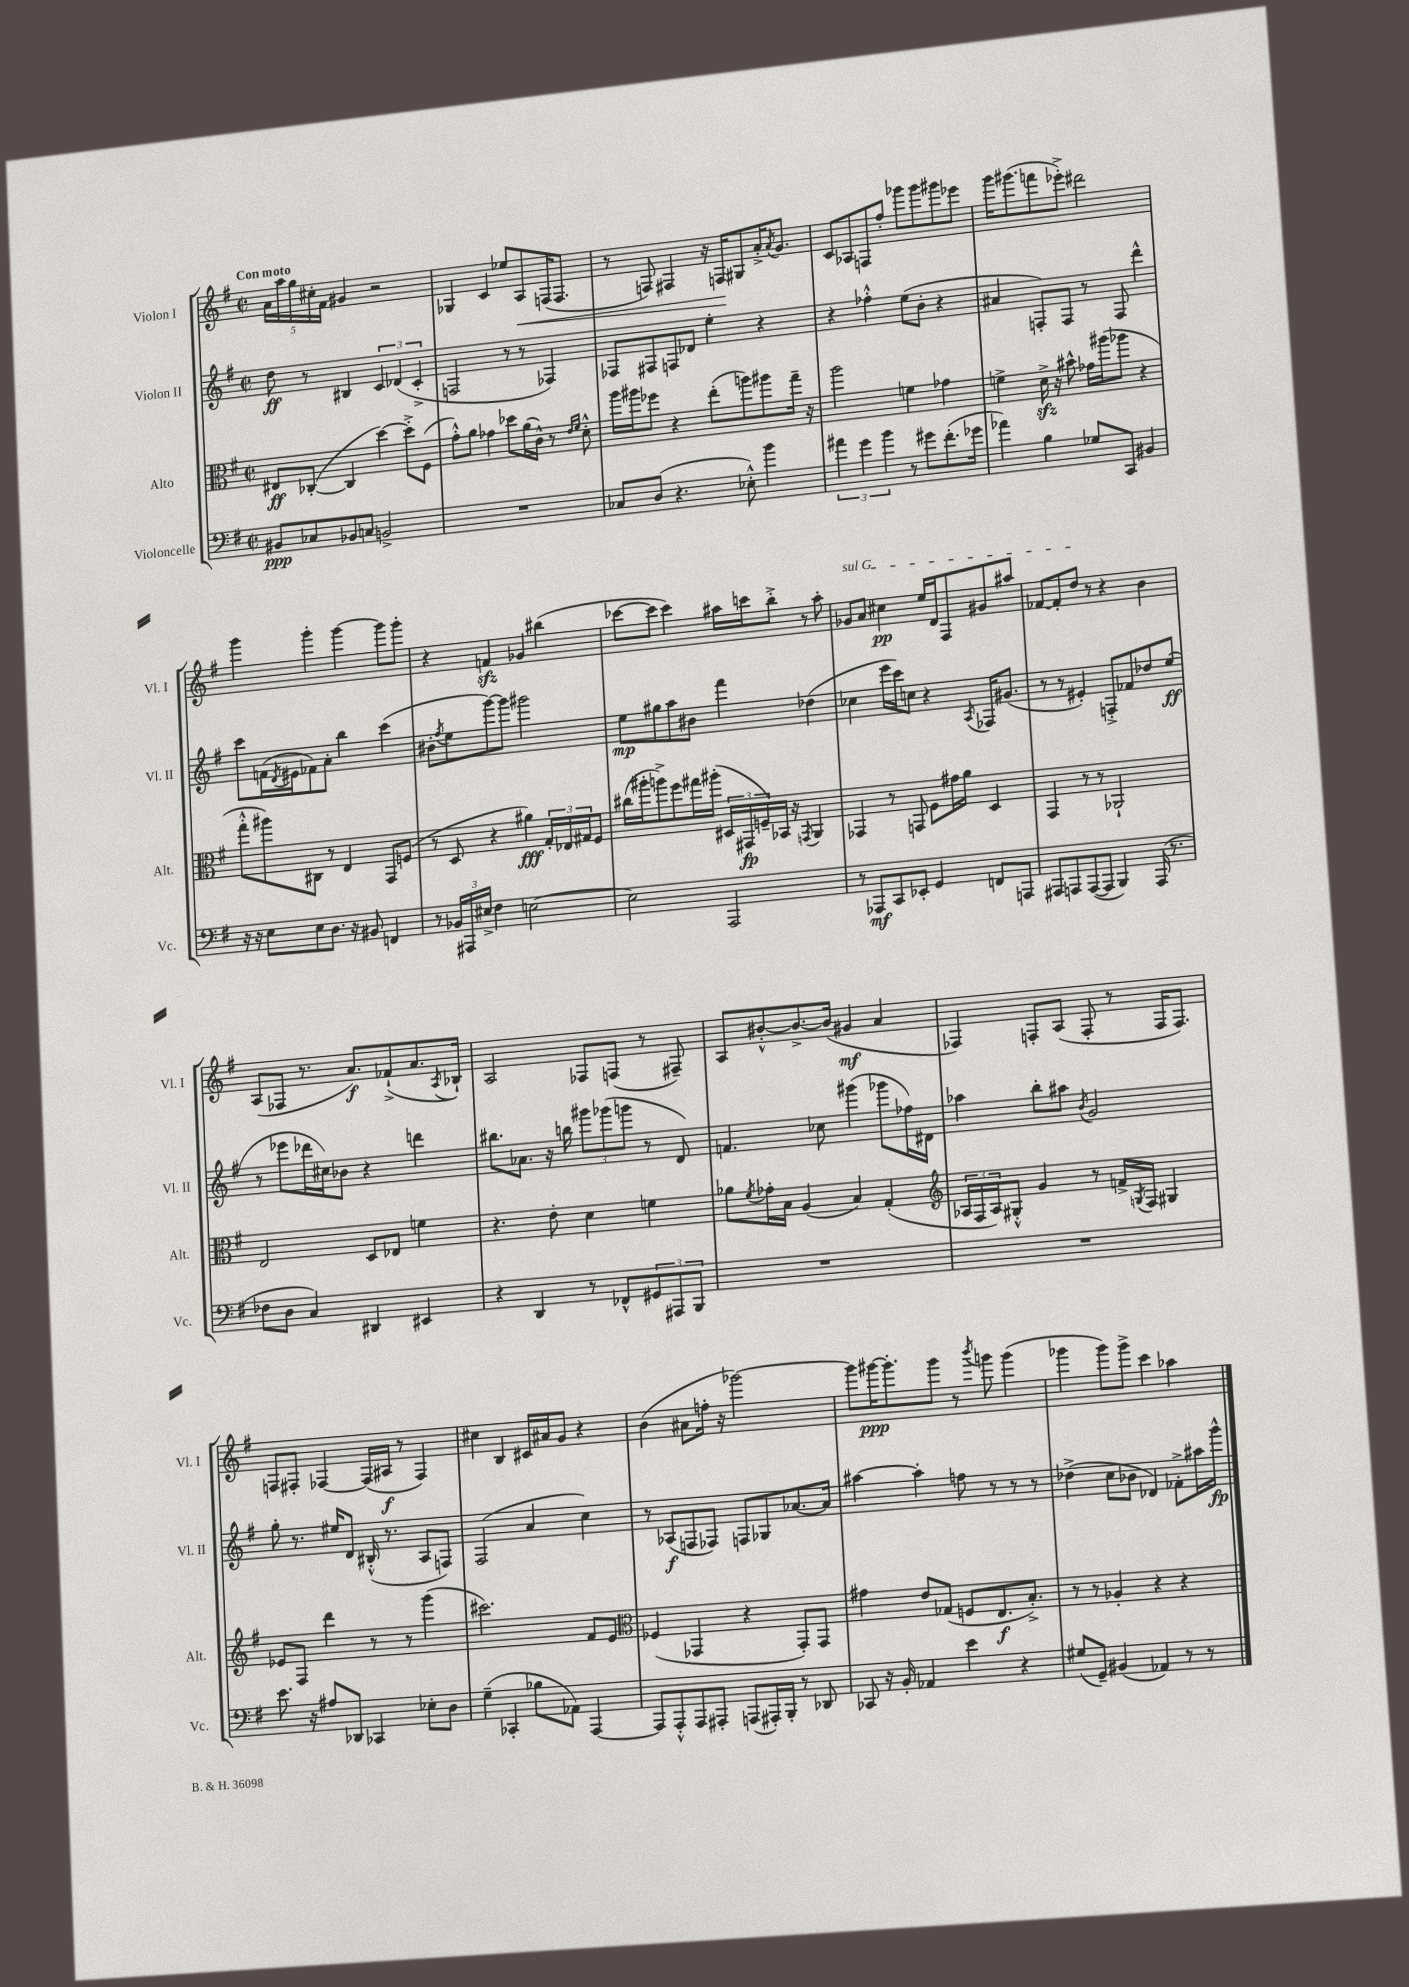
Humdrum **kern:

**kern	**kern	**kern	**kern
*staff4	*staff3	*staff2	*staff1
*clefF4	*clefC3	*clefG2	*clefG2
*k[f#]	*k[f#]	*k[f#]	*k[f#]
*M2/2	*M2/2	*M2/2	*M2/2
*met(c|)	*met(c|)	*met(c|)	*met(c|)
8BB#	8E#	8dd	20a
.	.	.	20aa
.	.	.	20gg
8C-	([8C-'	8r	.
.	.	.	20cc#'
.	.	.	20f#
8BB-	4C-]	4B#	4g#
8C	.	.	.
2BB^	[4dd)	6c	2r
.	.	(6d-	.
.	8dd'^]	.	.
.	.	6c'^	.
.	(8F#	.	.
=	=	=	=
1r	8g'^^)	2F	4G-
.	8a	.	.
.	4g-	.	4c
.	8dd-	8r	8ee-
.	(16a	8r	8A
.	16c^^)	.	.
.	8r	4F-)	(16F
.	.	.	8.F
.	16qqe	.	.
.	16qqf#	.	.
.	8d'^^	.	.
=	=	=	=
8C-	16aa	8F-	8r
.	16aa#	.	.
(8D	8ff-	8F#	8F)
4.r	4r	8F	4F#
.	.	8d-	.
.	(8ee'	4ee'	16r
.	.	.	16F
8E-'^^)	8aa)	.	8G#
4b	8aa#	4r	16a'^
.	.	.	8qa
.	.	.	8.g
.	16gg~	.	.
.	16r	.	.
=	=	=	=
6a#	2aa	4r	8c
.	.	.	8A-
6g	.	.	.
.	.	4ff-'^^	8F
6b	.	.	.
.	.	.	8ff#'
8r	4f	(8ee	8ggg-
8g#	.	8b'	8ggg-
(8.f#'	4g-	4r	8ggg#
.	.	.	8eee-
16g-	.	.	.
=	=	=	=
4a-)	4f^	4a#	16ggg
.	.	.	(8.ggg#
4B	16d^	8F')	8fff
.	16r	.	.
.	8b#^^	8F	8eee-'^)
8G-	16g-	8r	2ddd#
.	(16aa#	.	.
8CC	8aa-	8F	.
4BB#	4r	4ddd^^	.
=	=	=	=
16r	8gg'^^	8ccc	4ggg
16r	.	.	.
8E	8aa#)	(16f	.
.	.	8qd	.
.	.	16e#	.
8E	8C#	8f-)	4ggg'
8.D	8r	8a'	.
.	4E	4bb	[4ggg
16r	.	.	.
8BB#	.	.	.
4FF	8GG	(4ccc	8ggg]
.	(8F	.	8ggg'
=	=	=	=
8r	8r	8b#'	4r
.	.	8qff#	.
24BB-	8D	8ee	.
24AAA#	.	.	.
24E#^	.	.	.
4F#	4r	[8ggg)	4f
.	.	8ggg]	.
[2E	4a#)	2ggg#	4g-
.	24G'	.	(4bb#
.	24E-	.	.
.	24G#	.	.
.	8F#	.	.
=	=	=	=
2E]	(16cc#	8ee	[8ccc-
.	16aa#'	.	.
.	8aa^)	8gg#	8ccc-]
.	8ff#	8aa	4ccc-)
.	16gg#	8b#	.
.	(16aa#'	.	.
2AAA	24D#	4fff#	16aa#
.	24GG#	.	.
.	.	.	16ccc
.	24F~)	.	.
.	16BB-	.	8bb'^
.	16r	.	.
.	8qGG	.	.
.	4AA	(4dd-	8r
.	.	.	8aa#'
=	=	=	=
8r	4GG-	4cc-	8g-
8AAA-	.	.	8a
8CC	8r	16eee	4cc#
.	.	16ccc)	.
8EE-'	8GG	8cc	.
4GG	8F#	4r	16ee
.	.	.	16d
.	16g#	.	8F#
.	16a	.	.
.	.	8qA	.
8FF	4D	16F-	8g#
.	.	(8.g#	.
8AAA	.	.	8aa#
=	=	=	=
8AAA#	4GG	8r	[8f-
8AAA	.	8r	8f-']
([8AAA	8r	4e#')	8dd
8AAA]	8r	.	8r
4BBB)	2AA-`	8F'^	4r
.	.	8f-	.
(16AAA	.	8dd-	4b
8.r	.	.	.
.	.	(8ee	.
=	=	=	=
8F-	2E	8r	(8A
8D	.	8eee-	8F-
4C)	.	16ddd-	8.r
.	.	16cc#)	.
.	.	8b-	.
.	.	.	8.a)
4DD#	8D	4r	.
.	8E-	.	(8f-`^
4EE#	4f	4ddd	8.a
.	.	.	8qA
.	.	.	16B-`)
=	=	=	=
4r	4.r	8.bb#	2A
.	.	8.a-	.
4DD	.	.	.
.	8e'	16r	.
.	.	16bb	.
8r	4d	12ggg#	8F-
.	.	(12ggg-	.
8FF-^^	.	.	(8F
.	.	12ggg	.
12GG#	4f	8r	8r
12AAA#	.	.	.
.	.	8d)	8F#~)
12BBB	.	.	.
=	=	=	=
1r	8a-	4.f	8A
.	8qf#	.	.
.	16g-'	.	[8b#'^^
.	16B	.	.
.	(4A	.	8.b#^_
.	.	8cc-	.
.	.	.	(16b#]
.	4B)	(4ggg#	4g#
.	(4G'	8ggg-	4a
.	.	16ff-)	.
.	.	16d#	.
=	=	=	=
*	*clefG2	*	*
1r	24A-	4aa-	4F-)
.	24F#	.	.
.	24A-)	.	.
.	8G#'^^	.	.
.	4g	8bb'	8F'
.	.	8aa#	(8A
.	.	8qb	.
.	8r	2g	8F'
.	16f^	.	8r
.	8qG	.	.
.	16F#	.	.
.	4G#	.	16F
.	.	.	8.F)
=	=	=	=
8.e	8e-	8gg'	8F
.	8F#	8.r	8F#'
16r	.	.	.
8A#	4ddd	.	[4F-
.	.	16ee#	.
8DD-	.	8d	.
4CC-	8r	(16B#'^^	(16F-]
.	.	8.r	16A#
.	8r	.	8r
8E-'	(4ggg	8A	4F-)
8D	.	8F)	.
=	=	=	=
(4G~	2.ccc#)	(2F#	4cc#
4CC-'	.	.	4B
8B-	.	4a	16c#
.	.	.	16a#
8AA-)	.	.	8g
[4AAA	8f#	4cc)	4r
.	8e	.	.
=	=	=	=
*	*clefC3	*	*
8AAA]	(4F-	8r	(4b
8AAA'^^	.	(8A-	.
8AAA	4GG-	8F	8a#
8AAA#'	.	8F-)	16ff'
.	.	.	16r
(8AAA	4r	8F	[2ggg-)
16AAA#')	.	8G-	.
16BBB'	.	.	.
8r	8GG-')	[8.a-	.
8DD-	8GG-	.	.
.	.	16a-]	.
=	=	=	=
8CC-	4g#	[4aa#	8ggg-]
16r	.	.	[16ggg#
16BB'	.	.	8.ggg#']
4AA-	8e	4aa#']	.
.	(8G-	.	8ggg#
4e	8F	8ff	8r
.	.	.	8qbbb
.	8.E	8r	8ggg
4r	.	8r	(4ggg
.	8.B'^)	.	.
.	.	8r	.
=	=	=	=
(8G#	8r	(4dd-^	4ggg-
8GG~)	8r	.	.
(4BB#	4A-'	8cc	8ggg-)
.	.	8b-	8ggg-^
4AA-)	4r	4d-)	4ccc
8r	4r	8f-'^	4aa-
8r	.	16aa#	.
.	.	16ggg^^	.
==	==	==	==
*-	*-	*-	*-
